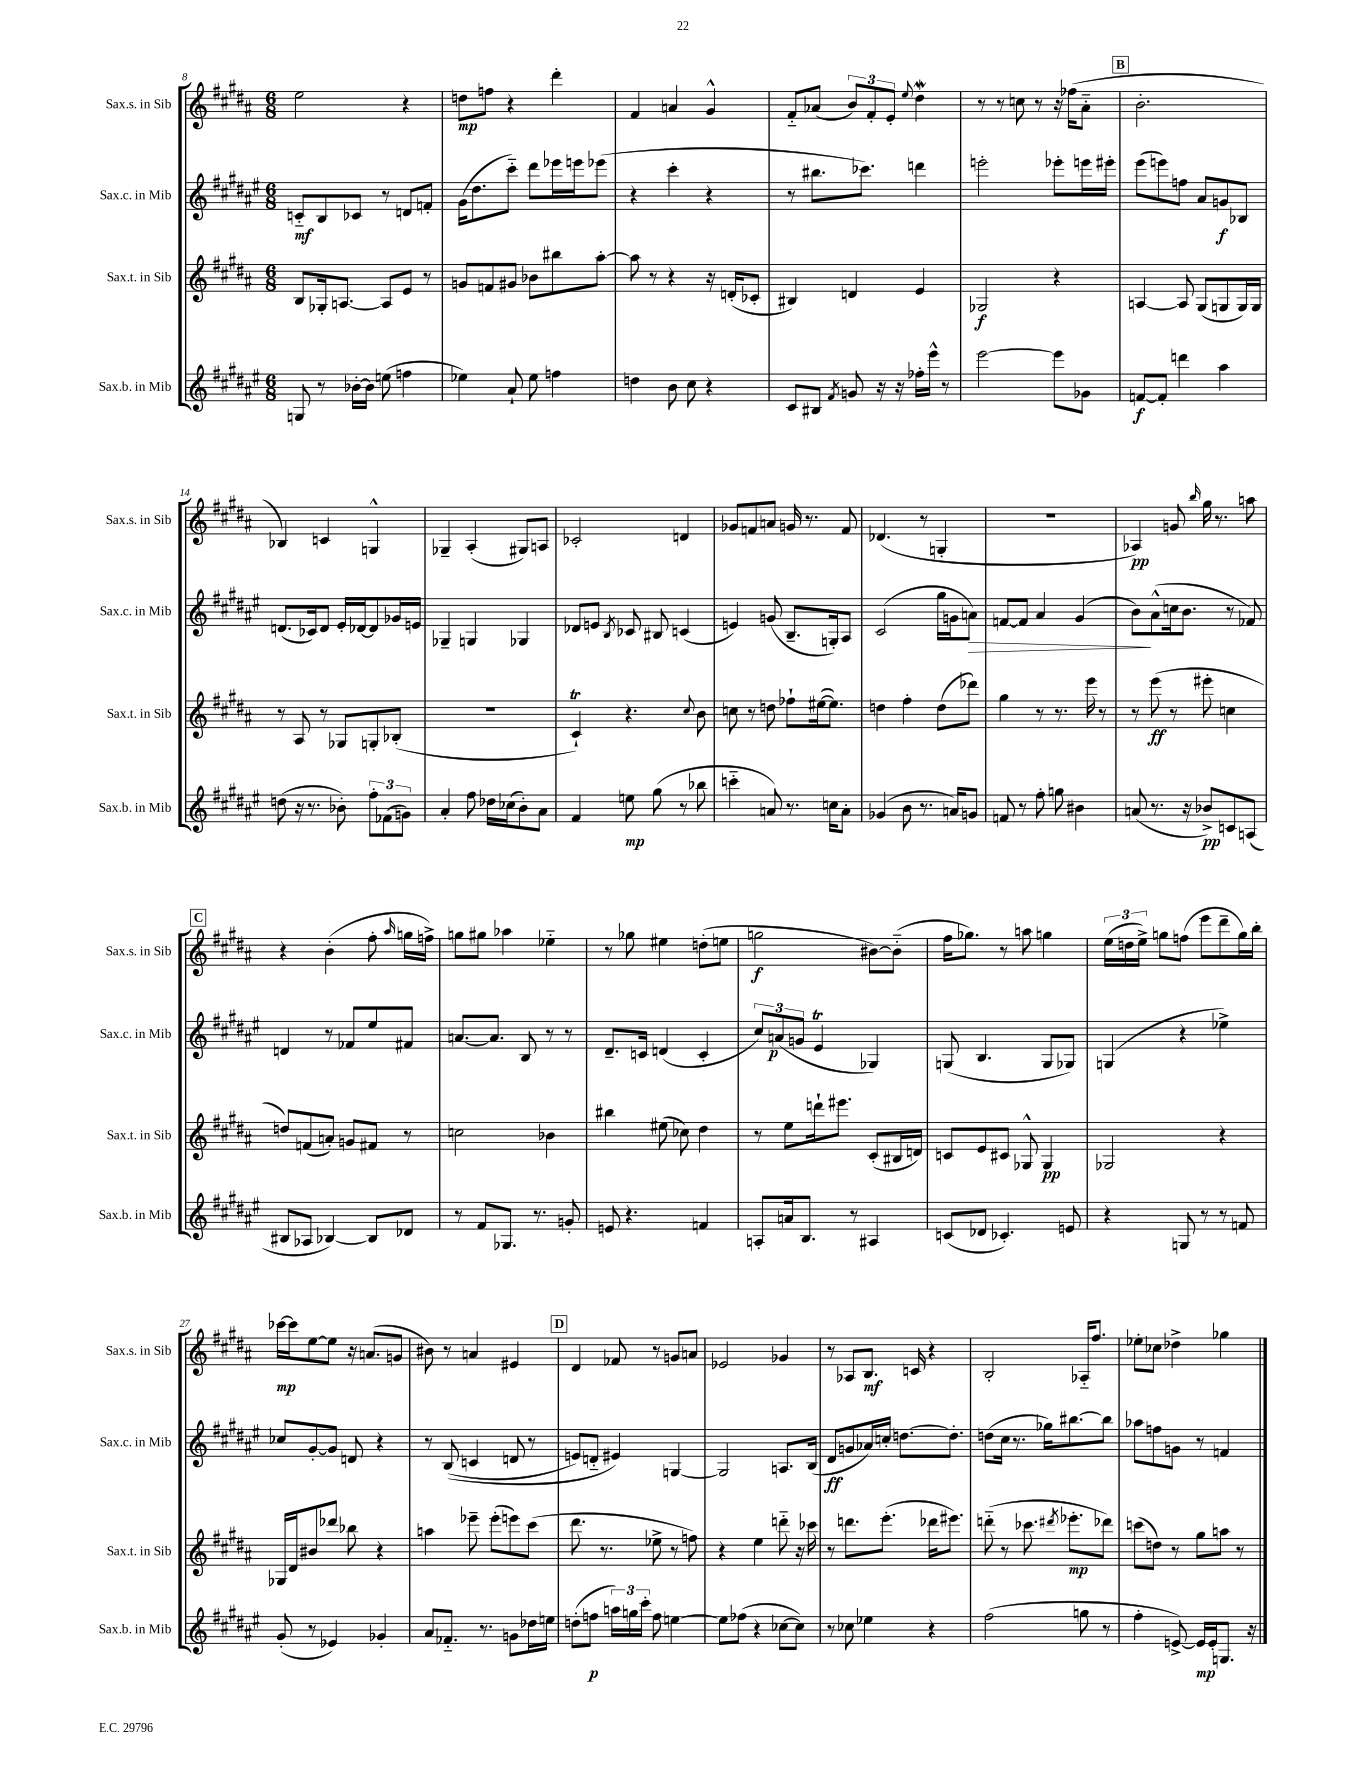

**kern	**kern	**kern	**kern
*staff4	*staff3	*staff2	*staff1
*clefG2	*clefG2	*clefG2	*clefG2
*k[f#c#g#d#a#e#]	*k[f#c#g#d#a#]	*k[f#c#g#d#a#e#]	*k[f#c#g#d#a#]
*M6/8	*M6/8	*M6/8	*M6/8
8G	8B	8c'~	2ee
8r	16G-'	8B	.
.	[8.A	.	.
[16b-'	.	8c-	.
16b-]	.	.	.
(8ee	8A]	8r	.
4ff	8e	8d	4r
.	8r	8f'	.
=	=	=	=
4ee-)	8g	(16g#	8dd
.	.	8.dd#	.
.	8f	.	8ff
8a#`	8g#	8ccc#'~)	4r
8ee-	8b-	8ddd#	.
4ff	8bb#	16eee-	4ddd#'
.	.	16eee	.
.	[8aa#'	(8eee-	.
=	=	=	=
4dd	8aa#]	4r	4f#
.	8r	.	.
8b	4r	4ccc#'	4a
8cc#	.	.	.
4r	16r	4r	4g#^^
.	(16d'	.	.
.	8c-'	.	.
=	=	=	=
8c#	4B#)	8r	8f#'~
8B#	.	8.bb#	(8a-
8qf#	.	.	.
8g	4d	.	12b)
.	.	8.ccc-)	.
.	.	.	12f#'
16r	.	.	.
.	.	.	12e'
16r	.	.	.
.	.	.	8qqee
16ff-'	4e	4ddd	4dd#
16eee#^^	.	.	.
8r	.	.	.
=	=	=	=
[2eee#	2G-	2eee'	8r
.	.	.	8r
.	.	.	8cc
.	.	.	8r
8eee#]	4r	8eee-'	16r
.	.	.	(16ff-
8g-	.	16eee	8a#'~
.	.	16eee#'	.
=	=	=	=
[8f	[4A	(8eee#	2.b'
8f']	.	8eee)	.
4ddd	8A]	8ff	.
.	(8G#	8a#	.
4aa#	8G	8g	.
.	16G)	8B-	.
.	16G	.	.
=	=	=	=
(8dd	8r	(8.d	4B-)
16r	8A#	.	.
8.r	.	16c-)	.
.	8r	8d	4c
8b-')	8G-	16e#'	.
.	.	[16d-	.
12ff#'	8G'	8d-]	4G^^
(12f-	.	.	.
.	(8B-'	16g-	.
12g)	.	.	.
.	.	16e	.
=	=	=	=
4a#'	2.r	4G-~	4G-~
8ff#	.	4G	(4A#'
16dd-	.	.	.
(16cc-	.	.	.
8b')	.	4G-	8G#)
8a#	.	.	8A
=	=	=	=
4f#	4c#`)	8d-	2c-'
.	.	8e	.
.	.	8qB	.
8ee	4.r	8c-	.
(8gg#	.	8B#	.
8r	.	(4c	4d
.	8qqcc#	.	.
8bb-	8b	.	.
=	=	=	=
4ccc'~	8cc	4e)	8g-
.	8r	.	8f
8a)	8dd	(8g	8a
8.r	8ff-`	8.B~	16g
.	.	.	8.r
.	([16ee#	.	.
16cc	8.ee#])	16G')	.
8a'	.	8A#	8f
=	=	=	=
(4g-	4dd	(2c#	(4.d-
8b	4ff#'	.	.
8.r	.	.	8r
.	(8dd	16gg#	4G'
16a)	.	16g	.
8g	8ddd-)	8a)	.
=	=	=	=
8f	4gg#	[8f	2.r
8r	.	8f]	.
8ff#'	8r	4a#	.
8gg	8.r	.	.
4b#	.	(4g#	.
.	16eee	.	.
.	8r	.	.
=	=	=	=
(8a	8r	8b)	4A-)
8.r	(8eee	(8a#^^	.
.	8r	16cc	8g
16r	.	8.b	.
.	.	.	16qqbb
8b-^)	8eee#'	.	16gg#
.	.	.	8.r
8c	4cc	8r	.
(8A	.	8f-)	8aa
=	=	=	=
8B#	8dd)	4d	4r
8A-	(8f	.	.
[4B-)	8a')	8r	(4b'
.	8g	8f-	.
8B-]	8f#	8ee#	8ff#'
.	.	.	16qqaa#
8d-	8r	8f#	16gg
.	.	.	16ff^)
=	=	=	=
8r	2cc	[8.a	8gg
8f#	.	.	8gg#
.	.	8.a]	.
8.G-	.	.	4aa-
.	.	8B	.
8.r	.	.	.
.	4b-	8r	4ee-'~
8g'	.	8r	.
=	=	=	=
8e	4bb#	8.d#~	8r
4.r	.	.	8gg-
.	.	16c	.
.	(8ee#	(4d	4ee#
.	8cc-)	.	.
4f	4dd#	4c'	(8dd'
.	.	.	8ee
=	=	=	=
8A'	8r	12cc#)	2gg
.	.	(12a	.
16a	8ee	.	.
.	.	12g	.
8.B	.	.	.
.	16ddd`	4e#	.
.	8.eee#	.	.
8r	.	.	.
4A#	(8c#'	4G-)	[8b#)
.	16B#	.	(8b#'~]
.	16d)	.	.
=	=	=	=
(8c	8c	(8G	16ff#
.	.	.	8.gg-)
8d-	8e	4.B	.
4.c-')	8c#	.	8r
.	8G-^^	.	8aa
.	4G-	8G	4gg
8e	.	8G-)	.
=	=	=	=
4r	2G-	(4G	(24ee
.	.	.	24dd
.	.	.	24ee^)
.	.	.	8gg
8G	.	4r	(8ff
8r	.	.	8eee
8r	4r	4ee-^)	8ddd#~
8f	.	.	16gg)
.	.	.	16bb'
=	=	=	=
(8g#'	16G-	8cc-	[16ccc-
.	16d#	.	16ccc-]
8r	8b#	[8g#'	[8ee
4e-)	8ddd-	8g#]	8ee]
.	8bb-	8d	16r
.	.	.	(8.a
4g-'	4r	4r	.
.	.	.	8g
=	=	=	=
8a#	4aa	8r	8b#)
8.f-'~	.	&((8B	8r
.	8eee-~	4c	4a
8.r	.	.	.
.	(8eee-'	.	.
8g	8eee)	8d	4e#
16dd-	(8ccc#	8r	.
16ee	.	.	.
=	=	=	=
(8dd'	8.ddd#	8e)	4d#
8ff	.	8d'~	.
.	8.r	.	.
24aa)	.	4e#&)	8f-
24gg	.	.	.
24ccc#'	.	.	.
8ff	8ee-^	.	8r
[4ee	8r	[4G	8g
.	8ff)	.	8a
=	=	=	=
8ee]	4r	2G]	2e-
(8ff-	.	.	.
4r	4ee	.	.
[8cc-	8ddd'~	8.A	4g-
8cc-])	16r	.	.
.	16ccc-	(16B	.
=	=	=	=
8r	8r	8d#	8r
8cc-	8.ddd	8g	8A-
4ee-	.	16a-)	8.B
.	(8.eee'	16cc'	.
.	.	[8.dd	.
.	.	.	16c
4r	16ddd-	.	4r
.	8.eee#)	8.dd']	.
=	=	=	=
(2ff#	(8ddd'~	(8dd	2B'
.	8r	16cc#	.
.	.	8.r	.
.	8.ccc-	.	.
.	.	16gg-)	.
.	8qddd#	.	.
.	8.eee-'	[8.bb#	.
8gg	.	.	16A-'~
.	.	.	8.ff#
8r	8ddd-)	8bb#]	.
=	=	=	=
4ff#'	(8ccc	8aa-	8ee-'
.	8dd)	8ff	8cc-
[8e^)	8r	8g	4dd-^
16e]	8gg#	8r	.
16e'	.	.	.
8.G	8aa	4f	4gg-
.	8r	.	.
16r	.	.	.
==	==	==	==
*-	*-	*-	*-
